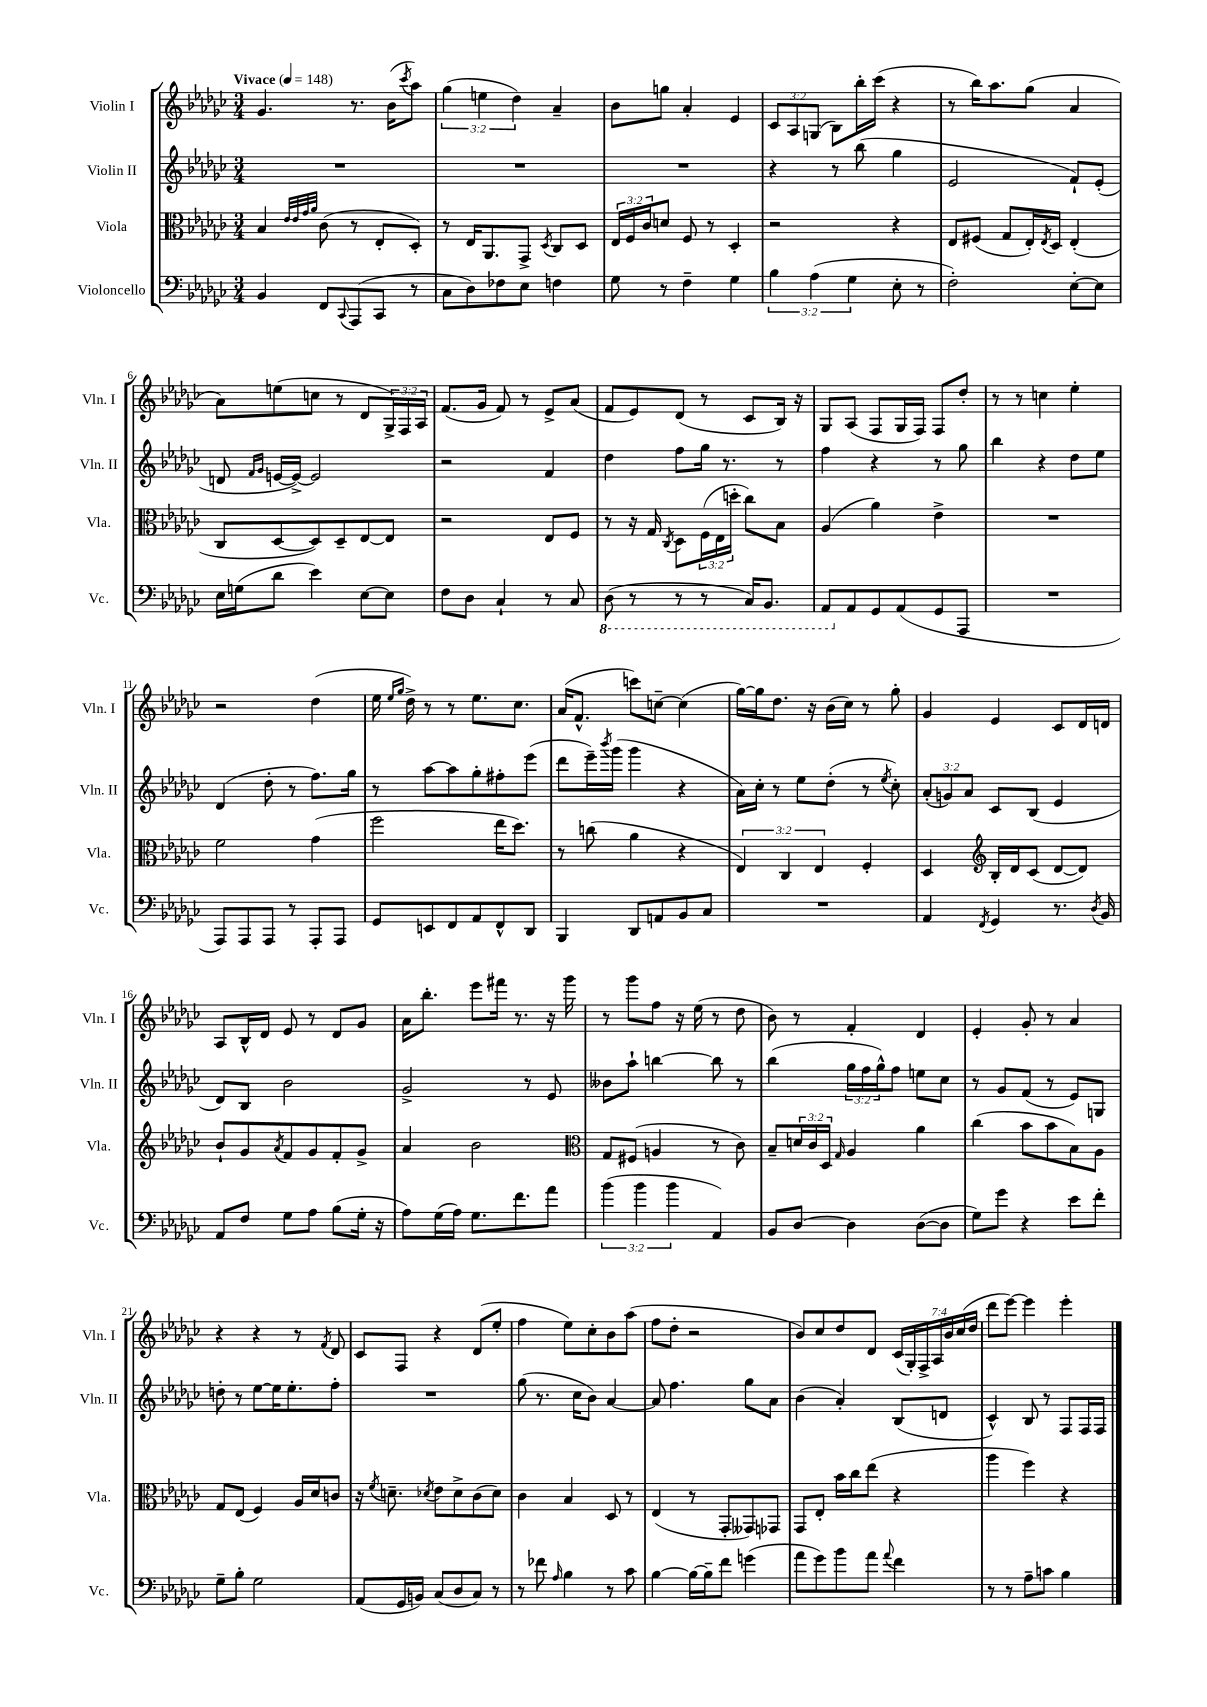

**kern	**kern	**kern	**kern
*staff4	*staff3	*staff2	*staff1
*clefF4	*clefC3	*clefG2	*clefG2
*k[b-e-a-d-g-c-]	*k[b-e-a-d-g-c-]	*k[b-e-a-d-g-c-]	*k[b-e-a-d-g-c-]
*M3/4	*M3/4	*M3/4	*M3/4
*MM148	*MM148	*MM148	*MM148
4BB-	4B-	2.r	4.g-
.	32qqe-	.	.
.	32qqe-	.	.
.	32qqg-	.	.
.	32qqa-	.	.
8FF	(8c-	.	.
8qqCC-	.	.	.
(8AAA-	8r	.	8.r
8CC-	8E-'	.	.
.	.	.	(16b-
.	.	.	8qccc-
8r	8D-')	.	8aa-)
=	=	=	=
8C-	8r	2.r	(6gg-
8D-)	16E-	.	.
.	.	.	6ee
.	8.AA-	.	.
8F-	.	.	.
.	.	.	6dd-)
8E-	8GG-^	.	.
.	8qD-	.	.
4F	8C-	.	4a-~
.	8D-	.	.
=	=	=	=
8G-	24E-	2.r	8b-
.	24F	.	.
.	24c-	.	.
8r	8d	.	8gg
4F~	8F	.	4a-'
.	8r	.	.
4G-	4D-'	.	4e-
=	=	=	=
6B-	2r	4r	12c-
.	.	.	12A-
(6A-	.	.	(12G
.	.	8r	8B-)
6G-	.	.	.
.	.	(8bb-	16bb-'
.	.	.	(16ccc-
8E-'	4r	4gg-	4r
8r	.	.	.
=	=	=	=
2F')	8E-	2e-	8r
.	(8F#	.	16bb-)
.	.	.	8.aa-
.	8G-	.	.
.	16E-')	.	(8gg-
.	8qE-	.	.
.	16D-	.	.
[8E-'	(4E-'	8f`)	4a-
8E-]	.	(8e-'	.
=	=	=	=
16E-	8C-	8d	8a-)
(16G	.	.	.
.	.	16qqf	.
.	.	16qqg-	.
8d-	[8D-	[16e	(8ee
.	.	16e^_)	.
4e-)	8D-])	2e]	8cc
.	8D-~	.	8r
[8E-	[8E-	.	8d-
8E-]	8E-]	.	24G-^)
.	.	.	24F
.	.	.	24A-
=	=	=	=
8F	2r	2r	(8.f
8D-	.	.	.
.	.	.	16g-
4C-`	.	.	8f)
.	.	.	8r
8r	8E-	4f	8e-^
8C-	8F	.	(8a-
=	=	=	=
(8DD-	8r	4dd-	8f
8r	16r	.	8e-)
.	16G-	.	.
.	8qC-	.	.
8r	8D-	8ff	(8d-
8r	(24F	16gg-	8r
.	24E-	.	.
.	.	8.r	.
.	24dd'	.	.
16CC-)	8cc-)	.	8c-
8.BBB-	.	.	.
.	8B-	8r	16B-)
.	.	.	16r
=	=	=	=
8AAA-	(4A-	4ff	8G-
8AA-	.	.	(8A-
8GG-	4a-)	4r	8F
(8AA-	.	.	16G-
.	.	.	16F)
8GG-	4e-^	8r	8F
8AAA-	.	8gg-	8dd-'
=	=	=	=
2.r	2.r	4bb-	8r
.	.	.	8r
.	.	4r	4cc
.	.	8dd-	4ee-'
.	.	8ee-	.
=	=	=	=
8AAA-)	2f	(4d-	2r
8AAA-	.	.	.
8AAA-	.	8dd-'	.
8r	.	8r	.
8AAA-'	(4g-	8.ff)	(4dd-
8AAA-	.	.	.
.	.	16gg-	.
=	=	=	=
8GG-	2ff	8r	16ee-
.	.	.	16qqee-
.	.	.	16qqgg-
.	.	.	16dd-^)
8EE	.	[8aa-	8r
8FF	.	8aa-]	8r
8AA-	.	8gg-'	8.ee-
8FF^^	16ee-	8ff#'	.
.	8.dd-)	.	8.cc-
8DD-	.	(8eee-	.
=	=	=	=
4BBB-	8r	8ddd-	(16a-
.	.	.	8.f^^
.	(8cc	16eee-~)	.
.	.	8qbbb-	.
.	.	(16ggg-	.
8DD-	4a-	4ggg-	8ccc)
8AA	.	.	[8cc~
8BB-	4r	4r	(4cc]
8C-	.	.	.
=	=	=	=
2.r	6E-)	16a-)	[16gg-)
.	.	16cc-'	16gg-]
.	.	8r	8.dd-
.	6C-	.	.
.	.	8ee-	.
.	.	.	16r
.	6E-	.	.
.	.	(8dd-'	(16b-
.	.	.	16cc-)
.	4F'	8r	8r
.	.	8qee-	.
.	.	8cc-')	8gg-'
=	=	=	=
4AA-	4D-	(12a-'	4g-
.	.	12g)	.
.	.	12a-	.
*	*clefG2	*	*
8qFF	.	.	.
4GG-	16B-'	8c-	4e-
.	16d-	.	.
.	(8c-	(8B-	.
8.r	[8d-	4e-	8c-
.	8d-])	.	16d-
8qD-	.	.	.
16BB-	.	.	16d
=	=	=	=
8AA-	8b-`	8d-)	8A-
8F	8g-	8B-	16B-^^
.	.	.	16d-
.	8qa-	.	.
8G-	8f	2b-	8e-
8A-	8g-	.	8r
(8B-	8f'	.	8d-
16G-'	8g-^	.	8g-
16r	.	.	.
=	=	=	=
8A-)	4a-	2g-^	16a-
.	.	.	8.bb-'
(16G-	.	.	.
16A-)	.	.	.
8.G-	2b-	.	8eee-
.	.	.	16fff#
8.f	.	.	8.r
.	.	8r	.
8a-	.	8e-	16r
.	.	.	16ggg-
=	=	=	=
*	*clefC3	*	*
(6b-	8G-	8b--	8r
.	(8F#	8aa-`	8ggg-
6b-	.	.	.
.	4A	[4bb	8ff
6b-	.	.	.
.	.	.	16r
.	.	.	(16ee-
4AA-)	8r	8bb]	8r
.	8c-)	8r	8dd-
=	=	=	=
8BB-	8B-~	(4bb-	8b-)
[8D-	24d	.	8r
.	24c-	.	.
.	24D-	.	.
.	16qqG-	.	.
4D-]	4A-	24gg-	4f'
.	.	24ff	.
.	.	24gg-^^)	.
.	.	8ff	.
([8D-	4a-	8ee	4d-
8D-]	.	8cc-	.
=	=	=	=
8G-)	(4cc-	8r	4e-'
8g-	.	8g-	.
4r	8b-	(8f	8g-'
.	8b-	8r	8r
8e-	8B-)	8e-)	4a-
8f'	8A-	8G	.
=	=	=	=
8G-~	8G-	8dd'	4r
8B-'	(8E-	8r	.
2G-	4F)	[8ee-	4r
.	.	16ee-]	.
.	.	8.ee-'	.
.	16A-	.	8r
.	16d-	.	.
.	.	.	8qf
.	8c	8ff'	8d-
=	=	=	=
(8AA-	16r	2.r	8c-
.	8qf	.	.
.	8.d~	.	.
16GG-	.	.	8F
16BB)	.	.	.
.	8qd-	.	.
(8C-	8e-	.	4r
8D-	8d-^	.	.
8C-)	(8c-	.	(8d-
8r	8d-)	.	8ee-'
=	=	=	=
8r	4c-	(8gg-	4ff
8f-	.	8.r	.
16qqA-	.	.	.
4B-	4B-	.	8ee-)
.	.	16cc-	.
.	.	8b-)	8cc-'
8r	8D-	[4a-	8b-
8c-	8r	.	(8aa-
=	=	=	=
[4B-	(4E-	8a-]	8ff
.	.	4.ff	8dd-'
16B-_	8r	.	2r
16B-~]	.	.	.
8f	8GG-'	.	.
(4g	8GG--)	8gg-	.
.	8GG-	8a-	.
=	=	=	=
8a-	8GG-	(4b-	8b-)
8g-)	8E-'	.	8cc-
8b-	16b-	4a-')	8dd-
.	16cc-	.	.
8a-	(8ee-	.	8d-
8qqa-	.	.	.
4f	4r	(8B-	(28c-
.	.	.	28G-')
.	.	.	28F^
.	.	.	28A-
.	.	8d	.
.	.	.	28b-
.	.	.	(28cc-
.	.	.	28dd-
=	=	=	=
8r	4aa-	4c-^^)	8ddd-
8r	.	.	[8eee-)
8A-~	4ff)	8B-	4eee-]
8c	.	8r	.
4B-	4r	8F	4eee-'
.	.	16F	.
.	.	16F	.
==	==	==	==
*-	*-	*-	*-
